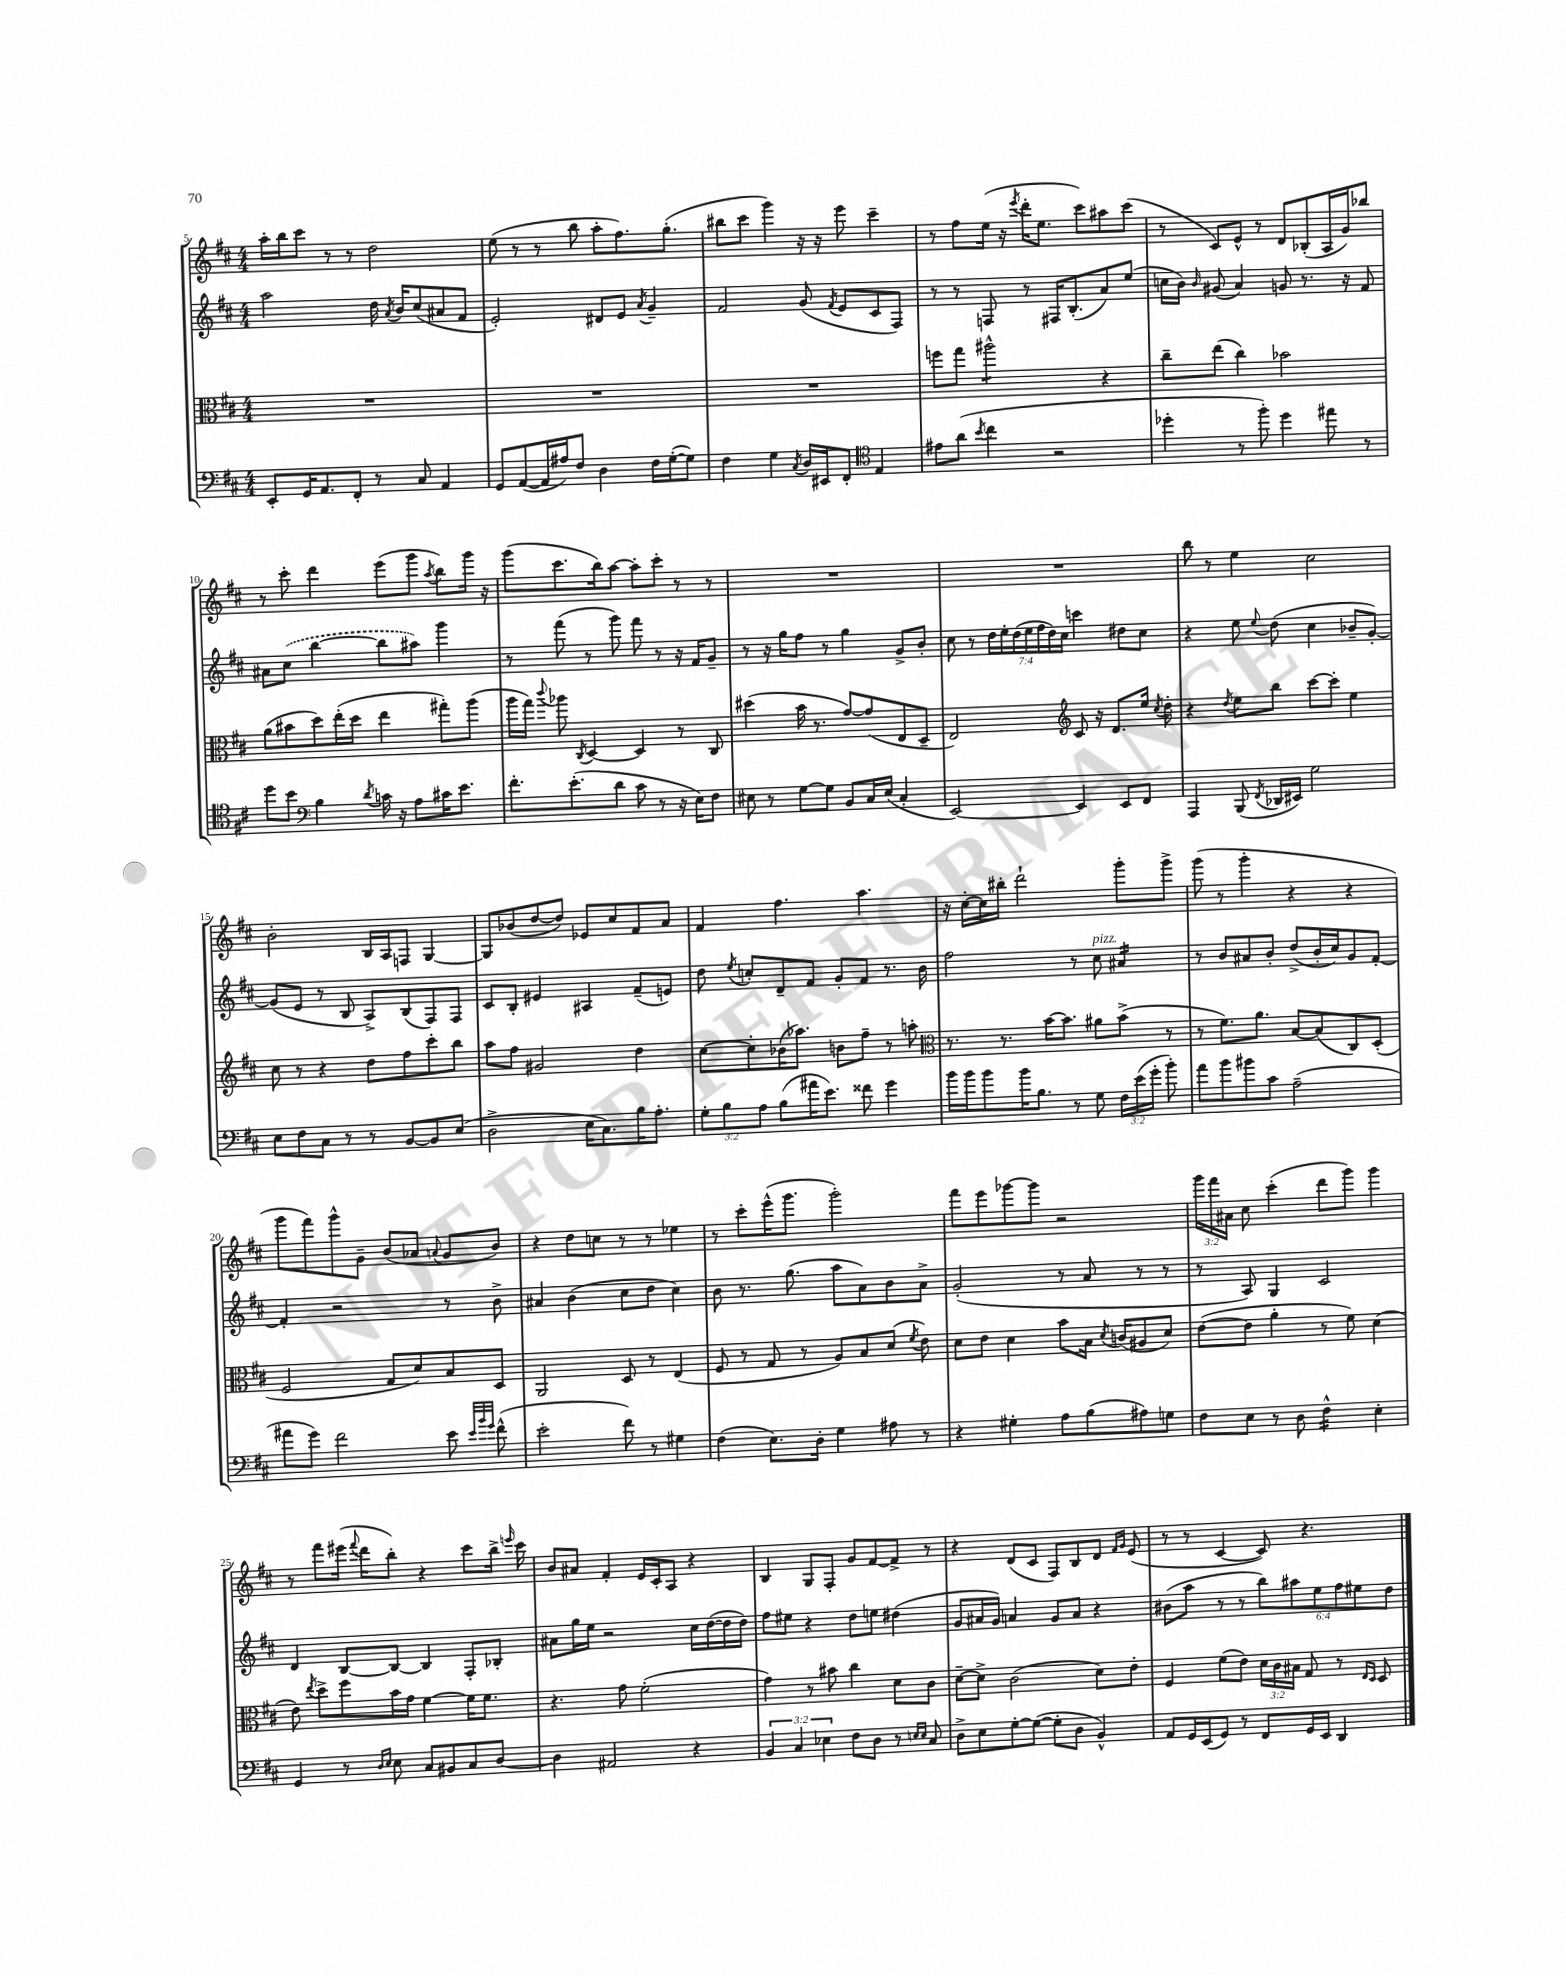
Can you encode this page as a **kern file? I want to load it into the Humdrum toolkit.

**kern	**kern	**kern	**kern
*staff4	*staff3	*staff2	*staff1
*clefF4	*clefC3	*clefG2	*clefG2
*k[f#c#]	*k[f#c#]	*k[f#c#]	*k[f#c#]
*M4/4	*M4/4	*M4/4	*M4/4
8EE'	1r	2aa	16aa'
.	.	.	16bb
16GG	.	.	8ccc#
8.AA	.	.	.
.	.	.	8r
8FF#'	.	.	8r
8r	.	16dd	2dd
.	.	8qa	.
.	.	16b	.
8C#	.	(8cc#	.
4AA	.	8a#	.
.	.	8f#	.
=	=	=	=
8GG	1r	2e')	(8ee
([8AA	.	.	8r
16AA]	.	.	8r
16A#)	.	.	.
8F#	.	.	8bb
4D	.	8d#	8aa'
.	.	8e	8.ff#)
.	.	8qa	.
16F#	.	4g~	.
([16G'	.	.	(8.gg'
8G])	.	.	.
=	=	=	=
4F#	1r	2f#	8bb#
.	.	.	8ccc#
4G	.	.	4ggg)
8qC#	.	.	.
16D	.	(8g	16r
16EE#	.	.	16r
.	.	8qf#	.
8FF#'	.	8e	8eee
*clefC4	*	*	*
4E	.	8c#	4ccc#~
.	.	8F#)	.
=	=	=	=
8e#	8ff	8r	8r
(8a	8gg	8r	8ff#
8qb	.	.	.
4cc#	2aa#^^	8F	(16ee
.	.	.	16r
.	.	.	8qeee
.	.	8r	16ddd'
.	.	.	8.ee
2r	.	16F#	.
.	.	(8.B'	.
.	.	.	8ccc#)
.	4r	8a)	8aa#
.	.	(8ee	(8ccc#
=	=	=	=
4dd-'	8cc#~	16cc	8r
.	.	16b)	.
.	.	16qqb	.
.	(8ee	(8g#	8c#)
8r	4cc#)	4a)	8e^^
8ff#')	.	.	8r
4dd-	2b-	8g	8d
.	.	8.r	(8B-'
8ee#	.	.	16A
.	.	16r	16g)
8r	.	8f#	8bb-
=	=	=	=
8dd	(8a	8a#	8r
8b	8b#	(8cc#	8ccc#'
*clefF4	*	*	*
4B	8dd)	[4bb	4ddd
.	(16ee'	.	.
.	16dd	.	.
8qd	.	.	.
16c	4ee	8bb]	(8eee
16r	.	.	.
8A	.	8aa#)	8ggg
.	.	.	8qaa
16c#	8gg#')	4ggg	8bb)
8.e	.	.	.
.	(8aa	.	16ggg
.	.	.	16r
=	=	=	=
8.f#'	16aa	8r	(8ggg
.	16gg)	.	.
.	8qqccc#	.	.
.	8aa-	(8fff#	8.ccc#
(8.e'	.	.	.
.	8qC#	.	.
.	[4D	8r	.
.	.	.	16bb)
8d	.	8ggg)	[8aa
8c#	4D]	8fff#	8aa']
8r	.	8r	8ccc#'
16r	8r	16r	8r
16E)	.	16f#	.
8F#	8C#	8g~	8r
=	=	=	=
8E#	(4dd#	8r	1r
8r	.	16r	.
.	.	16gg	.
[8G	16b	8ff#	.
.	8.r	.	.
8G]	.	8r	.
8BB	[8g)	4gg	.
16C#	(8g]	.	.
(16E#	.	.	.
4C#'	8E	8g^	.
.	8D~	8b'	.
=	=	=	=
[2EE)	2E)	8cc#	1r
.	.	8r	.
.	.	28dd	.
.	.	28ee'	.
.	.	(28dd	.
.	.	28ee	.
.	.	28ff#	.
.	.	28dd)	.
.	.	28cc#	.
*	*clefG2	*	*
4EE]	8c#	4ccc	.
.	16r	.	.
.	8.d	.	.
8EE	.	8dd#	.
8FF#	16ee	8cc#	.
.	8qcc#	.	.
.	16dd'	.	.
=	=	=	=
4AAA	4r	4r	8bb
.	.	.	8r
.	8qdd	.	.
(8BBB	8ee	8ee	4ee
8qFF#	.	8qqee	.
16DD-	8bb	(8dd	.
16EE#)	.	.	.
2G	[8ccc#	4cc#	2cc#
.	8ccc#']	.	.
.	4ee	8b-~	.
.	.	[8g')	.
=	=	=	=
8E	8cc#	(8g]	2b'
8F#	8r	8e	.
8C#	4r	8r	.
8r	.	8B	.
8r	8dd	8A^)	16B
.	.	.	16A
[8BB	8ff#	(8B	8F
8BB]	8ccc#'	8F#)	[4G
(8E	8bb	8F#	.
=	=	=	=
2D^	8aa	8c#	8G]
.	8ff#	8B'	(8b-
.	2g#	4e#	[8dd
.	.	.	8dd])
16E	.	4A#	8e-
8.C#)	.	.	.
.	.	.	8cc#
16B	4dd	(8f#~	8f#
8.A'	.	.	.
.	.	8e)	8a
=	=	=	=
12G'	[8cc#	8dd	4f#
12B	.	.	.
.	.	8qee	.
.	8cc#']	8cc'	.
12A	.	.	.
(8B	(16b-	8d~	4.ff#
.	8.aa-)	.	.
16a#	.	8f#	.
8.e)	.	.	.
.	8b	8g'	.
8f##	8ff#~	8f#	4.aa
4g	8r	8.r	.
.	8aa'	.	.
.	.	16b	.
=	=	=	=
*	*clefC3	*	*
16b	8.r	2ff#	16r
16b	.	.	[16cc#'
8b	.	.	16cc#]
.	8.r	.	16bb#'
16b	.	.	2ddd`
8.B	.	.	.
.	[16b	.	.
.	8.b]	.	.
8r	.	8r	.
8G	8a#	8cc#	.
24F#	(8b^	4a#	8ggg'
(24e	.	.	.
24g'	.	.	.
8b')	8r	.	8ggg^
=	=	=	=
8a	8r	8r	(8ggg
8b	8.f#)	8b	8r
8b#	.	8a#	4ggg'
.	8.a	.	.
8c#	.	8b'	.
(2A~	[8B	(8dd^	4r
.	(8B]	16b'	.
.	.	16cc#)	.
.	8C#)	8g	4r
.	(8D'	[8f#'	.
=	=	=	=
8a#	2F#	4f#']	8ggg
8g)	.	.	8fff#)
2f#	.	2r	8ggg^^
.	.	.	8g~
.	8G	.	(8b
.	8d)	.	8a-
.	.	.	8qqa
8e	8B	8r	8g
32qqe	.	.	.
32qqb	.	.	.
32qqg	.	.	.
(8f#^^	8D	8b^	8b)
=	=	=	=
2e'	2AA	4a#	4r
.	.	(4b	8dd
.	.	.	8cc
8f#)	8D	8cc#	8r
8r	8r	8dd	8r
4G#	(4E	4cc#)	4ee-
=	=	=	=
(4F#	8F#	8b	8r
.	8r	8.r	8ccc#'
8.E)	8G	.	(16eee^^
.	.	(8.gg	8.ggg
.	8r	.	.
16D'	.	.	.
4G	8A)	8aa	2ggg')
.	8B	8a)	.
8A#	(8d	8b	.
.	8qf#	.	.
8r	8e)	8a^	.
=	=	=	=
4r	8d	(2g'	8fff#
.	8e	.	8eee
4G#'	4d	.	[8ggg-
.	.	.	8ggg-]
8A	8b	8r	2r
(8B	16B	8a	.
.	8qd	.	.
.	(16c	.	.
8A#)	8A#	8r	.
8G	8d)	8r	.
=	=	=	=
8F#	([8e	8r	24ggg
.	.	.	24fff#
.	.	.	24a#
8E	8e]	8A)	8cc#
8r	4a'	4G	(4ccc#'
8D	.	.	.
4F#^^	8r	2c#	8ddd
.	8f#)	.	8ggg)
4E'	(4d	.	4ggg
=	=	=	=
4GG	8e)	4d	8r
.	8qee	.	.
.	8dd^	.	8fff#
8r	8ff#	[8B	(16eee#
.	.	.	8qqfff#
.	.	.	16ddd
16qqD	.	.	.
16qqE	.	.	.
8E	16b	8B_	8bb')
.	16g	.	.
8C#	[4f#	4B]	4r
8BB#	.	.	.
8C#	16f#]	8F#'	8ccc#
.	8.f#	.	.
[8D	.	8B-'	16bb^
.	.	.	16qqeee
.	.	.	16ccc#
=	=	=	=
4D]	4.r	8a#	8b
.	.	16gg	8a#
.	.	16ee	.
2AA#	.	2r	4f#'
.	8g	.	.
.	(2f#'	.	16e
.	.	.	16c#'
.	.	.	8A
4r	.	16cc#	4r
.	.	([16dd	.
.	.	16dd]	.
.	.	16dd)	.
=	=	=	=
6BB	4g)	8ff#	4B
.	.	8ee#	.
6C#	.	.	.
.	8r	4r	8G
6E-	.	.	.
.	8b#	.	8F#'
8F#	4cc#	8dd	8g
8D	.	8ee	[8f#
8r	8d	(4dd#	8f#^]
16qqE	.	.	.
16qqE	.	.	.
8C#	8c#	.	8r
=	=	=	=
8D^	[8d~	8g	4r
8E	8d^]	16a#	.
.	.	16g)	.
[8G'	(2c#	4a	(8d
(8G_	.	.	8c#
8G']	.	8g	8F#)
8D	.	8a	8B
4BB^^)	8d)	4r	8d
.	.	.	16qqf#
.	.	.	16qqg
.	8e'	.	(8e
=	=	=	=
8AA	4F#	(8b#	8r
16GG	.	8aa	8r
(16EE	.	.	.
8GG)	(8f#	8r	[4c#
8r	8e)	8r	.
8FF#	24d	12bb)	8c#])
.	24c#	.	.
.	24B#	12aa#	.
16GG	8G	.	4.r
.	.	12ee	.
16EE	.	.	.
4DD	8r	12ff#	.
.	.	12ee#	.
.	16qqE	.	.
.	16qqD	.	.
.	8D	.	.
.	.	12dd	.
==	==	==	==
*-	*-	*-	*-
